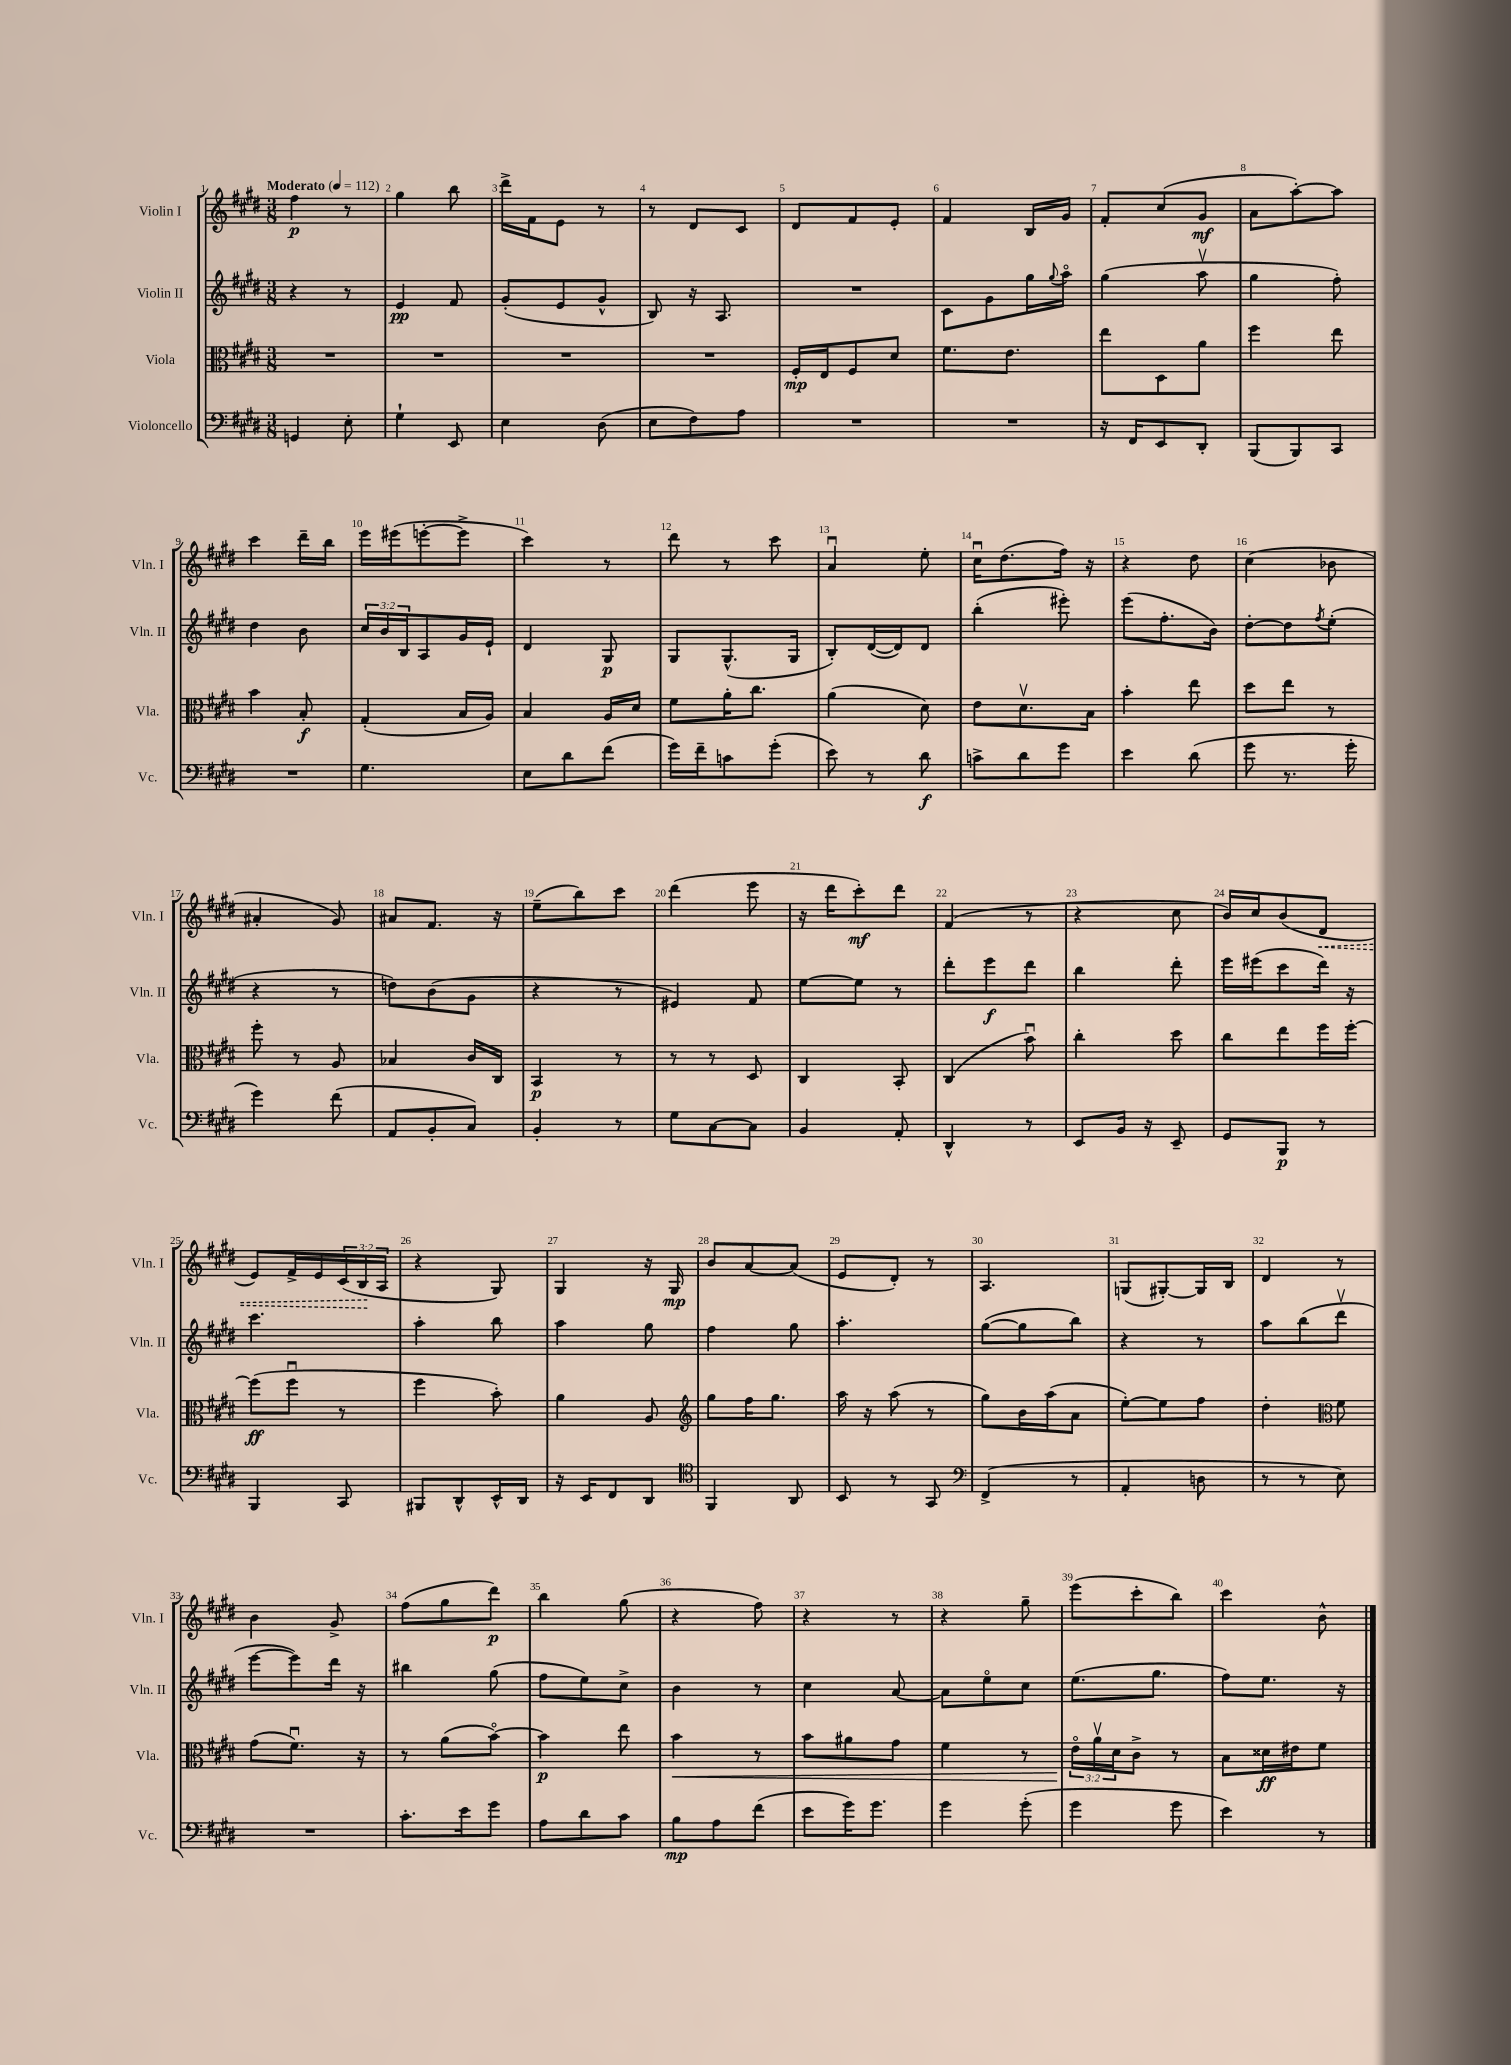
<<
\new StaffGroup <<
\new Staff = "s0" \with { instrumentName = "Violin I" shortInstrumentName = "Vln. I" } {
    \clef treble \key e \major \numericTimeSignature \time 3/8 \override Staff.TupletNumber.text = #tuplet-number::calc-fraction-text \tempo "Moderato" 4 = 112
    fis''4\p r8 |
    gis''4 b''8 |
    dis'''16-> fis'16 e'8 r8 |
    r8 dis'8 cis'8 |
    dis'8 fis'8 e'8-. |
    fis'4 b16 gis'16 |
    fis'8-. cis''8( gis'8\mf |
    a'8 a''8~-.) a''8 |
    cis'''4 dis'''16-- b''16 |
    e'''16 eis'''16( e'''8~-. e'''8-> |
    cis'''4) r8 |
    dis'''8 r8 cis'''8 |
    a'4\downbow e''8-. |
    cis''16\downbow dis''8.( fis''16) r16 |
    r4 dis''8 |
    cis''4( bes'8 |
    ais'4-. gis'8) |
    ais'8 fis'8. r16 |
    e''8--( b''8) cis'''8 |
    dis'''4( e'''8 |
    r16 dis'''16 cis'''8-.\mf) dis'''8 |
    fis'4( r8 |
    r4 cis''8 |
    b'16) cis''16 b'8( \once \override Hairpin.style = #'dashed-line dis'8\< |
    e'8) fis'16-> e'16 \tuplet 3/2 { cis'16( b16\! a16 } |
    r4 gis8) |
    gis4 r16 gis16\mp |
    b'8 a'8~ a'8( |
    e'8 dis'8-.) r8 |
    a4. |
    g8( gis8~-.) gis16 b16 |
    dis'4 r8 |
    b'4 gis'8-> |
    fis''8( gis''8 dis'''8\p) |
    b''4 gis''8( |
    r4 fis''8) |
    r4 r8 |
    r4 gis''8-- |
    e'''8( cis'''8-. b''8) |
    cis'''4 b'8-^ \bar "|." |
}
\new Staff = "s1" \with { instrumentName = "Violin II" shortInstrumentName = "Vln. II" } {
    \clef treble \key e \major \numericTimeSignature \time 3/8 \override Staff.TupletNumber.text = #tuplet-number::calc-fraction-text
    r4 r8 |
    e'4\pp fis'8 |
    gis'8-.( e'8 gis'8-^ |
    b8) r16 a8. |
    R4. |
    cis'8 gis'8 gis''16 \appoggiatura { gis''8 } a''16\flageolet |
    gis''4( a''8\upbow |
    gis''4 fis''8-.) |
    dis''4 b'8 |
    \tuplet 3/2 { cis''16 b'16 b16 } a8 gis'16 e'16-! |
    dis'4 gis8\p |
    gis8 gis8.-^( gis16 |
    b8-.) dis'16~( dis'16) dis'8 |
    b''4-.( eis'''8-.) |
    e'''8( fis''8.-. b'16) |
    dis''8~-. dis''8 \acciaccatura { fis''8 } e''8-.( |
    r4 r8 |
    d''8) b'8( gis'8 |
    r4 r8 |
    eis'4) fis'8 |
    e''8~ e''8 r8 |
    dis'''8-. e'''8\f dis'''8 |
    b''4 dis'''8-. |
    e'''16 eis'''16( cis'''8 dis'''16) r16 |
    cis'''4. |
    a''4-. b''8 |
    a''4 gis''8 |
    fis''4 gis''8 |
    a''4.-. |
    gis''8~( gis''8 b''8) |
    r4 r8 |
    a''8 b''8( dis'''8\upbow |
    e'''8~ e'''8) dis'''16 r16 |
    bis''4 gis''8( |
    fis''8 e''8) cis''8-> |
    b'4 r8 |
    cis''4 a'8~ |
    a'8 e''8\flageolet cis''8 |
    e''8.( gis''8. |
    fis''8) e''8. r16 \bar "|." |
}
\new Staff = "s2" \with { instrumentName = "Viola" shortInstrumentName = "Vla." } {
    \clef alto \key e \major \numericTimeSignature \time 3/8 \override Staff.TupletNumber.text = #tuplet-number::calc-fraction-text
    R4. |
    R4. |
    R4. |
    R4. |
    fis16-.\mp e16 fis8 dis'8 |
    fis'8. e'8. |
    e''8 dis8 a'8 |
    fis''4 e''8 |
    b'4 b8-.\f |
    gis4-.( b16 a16) |
    b4 a16 dis'16 |
    fis'8 a'16-. cis''8. |
    a'4( dis'8) |
    e'8 dis'8.\upbow b16 |
    b'4-. e''8 |
    dis''8 e''8 r8 |
    fis''8-. r8 a8 |
    bes4 cis'16 cis16 |
    b,4\p r8 |
    r8 r8 dis8 |
    cis4 b,8-. |
    cis4( b'8\downbow) |
    cis''4-. dis''8 |
    cis''8 e''8 fis''16 fis''16~-. |
    fis''8\ff( fis''8\downbow r8 |
    fis''4 b'8-.) |
    a'4 a8 |
    \clef treble gis''8 fis''16 gis''8. |
    a''16 r16 a''8( r8 |
    gis''8) b'16 a''16( a'8 |
    e''8~-.) e''8 fis''8 |
    dis''4-. \clef alto fis'8 |
    gis'8( fis'8.\downbow) r16 |
    r8 a'8( b'8~\flageolet) |
    b'4\p e''8 |
    b'4\< r8 |
    b'8 ais'8 gis'8 |
    fis'4 r8 |
    \tuplet 3/2 { e'16\flageolet\! a'16\upbow dis'16 } cis'8-> r8 |
    b8 disis'16\ff eis'16 fis'8 \bar "|." |
}
\new Staff = "s3" \with { instrumentName = "Violoncello" shortInstrumentName = "Vc." } {
    \clef bass \key e \major \numericTimeSignature \time 3/8
    g,4 e8-. |
    gis4-! e,8 |
    e4 dis8( |
    e8 fis8) a8 |
    R4. |
    R4. |
    r16 fis,16 e,8 dis,8-. |
    b,,8( b,,8) cis,8 |
    R4. |
    gis4. |
    e8 dis'8 fis'8( |
    gis'16) fis'16-- c'8 gis'8-.( |
    e'8) r8 dis'8\f |
    c'8-> dis'8 gis'8 |
    e'4 dis'8( |
    gis'8 r8. gis'16-. |
    gis'4) fis'8( |
    a,8 b,8-. cis8) |
    b,4-. r8 |
    gis8 cis8~ cis8 |
    b,4 a,8-. |
    dis,4-^ r8 |
    e,8 b,16 r16 e,8-- |
    gis,8 b,,8\p r8 |
    b,,4 cis,8 |
    bis,,8 dis,8-^ e,16-^ dis,16 |
    r16 e,16 fis,8 dis,8 |
    \clef tenor fis,4 a,8 |
    b,8 r8 gis,8 |
    \clef bass fis,4->( r8 |
    a,4-. d8 |
    r8 r8 e8) |
    R4. |
    cis'8.-. e'16 gis'8 |
    a8 dis'8 cis'8 |
    b8\mp a8 fis'8( |
    e'8 gis'16) gis'8. |
    gis'4 gis'8-.( |
    gis'4 gis'8 |
    e'4) r8 \bar "|." |
}
>>
>>
\layout { \context { \Score \override BarNumber.break-visibility = ##(#f #t #t) barNumberVisibility = #all-bar-numbers-visible } }
